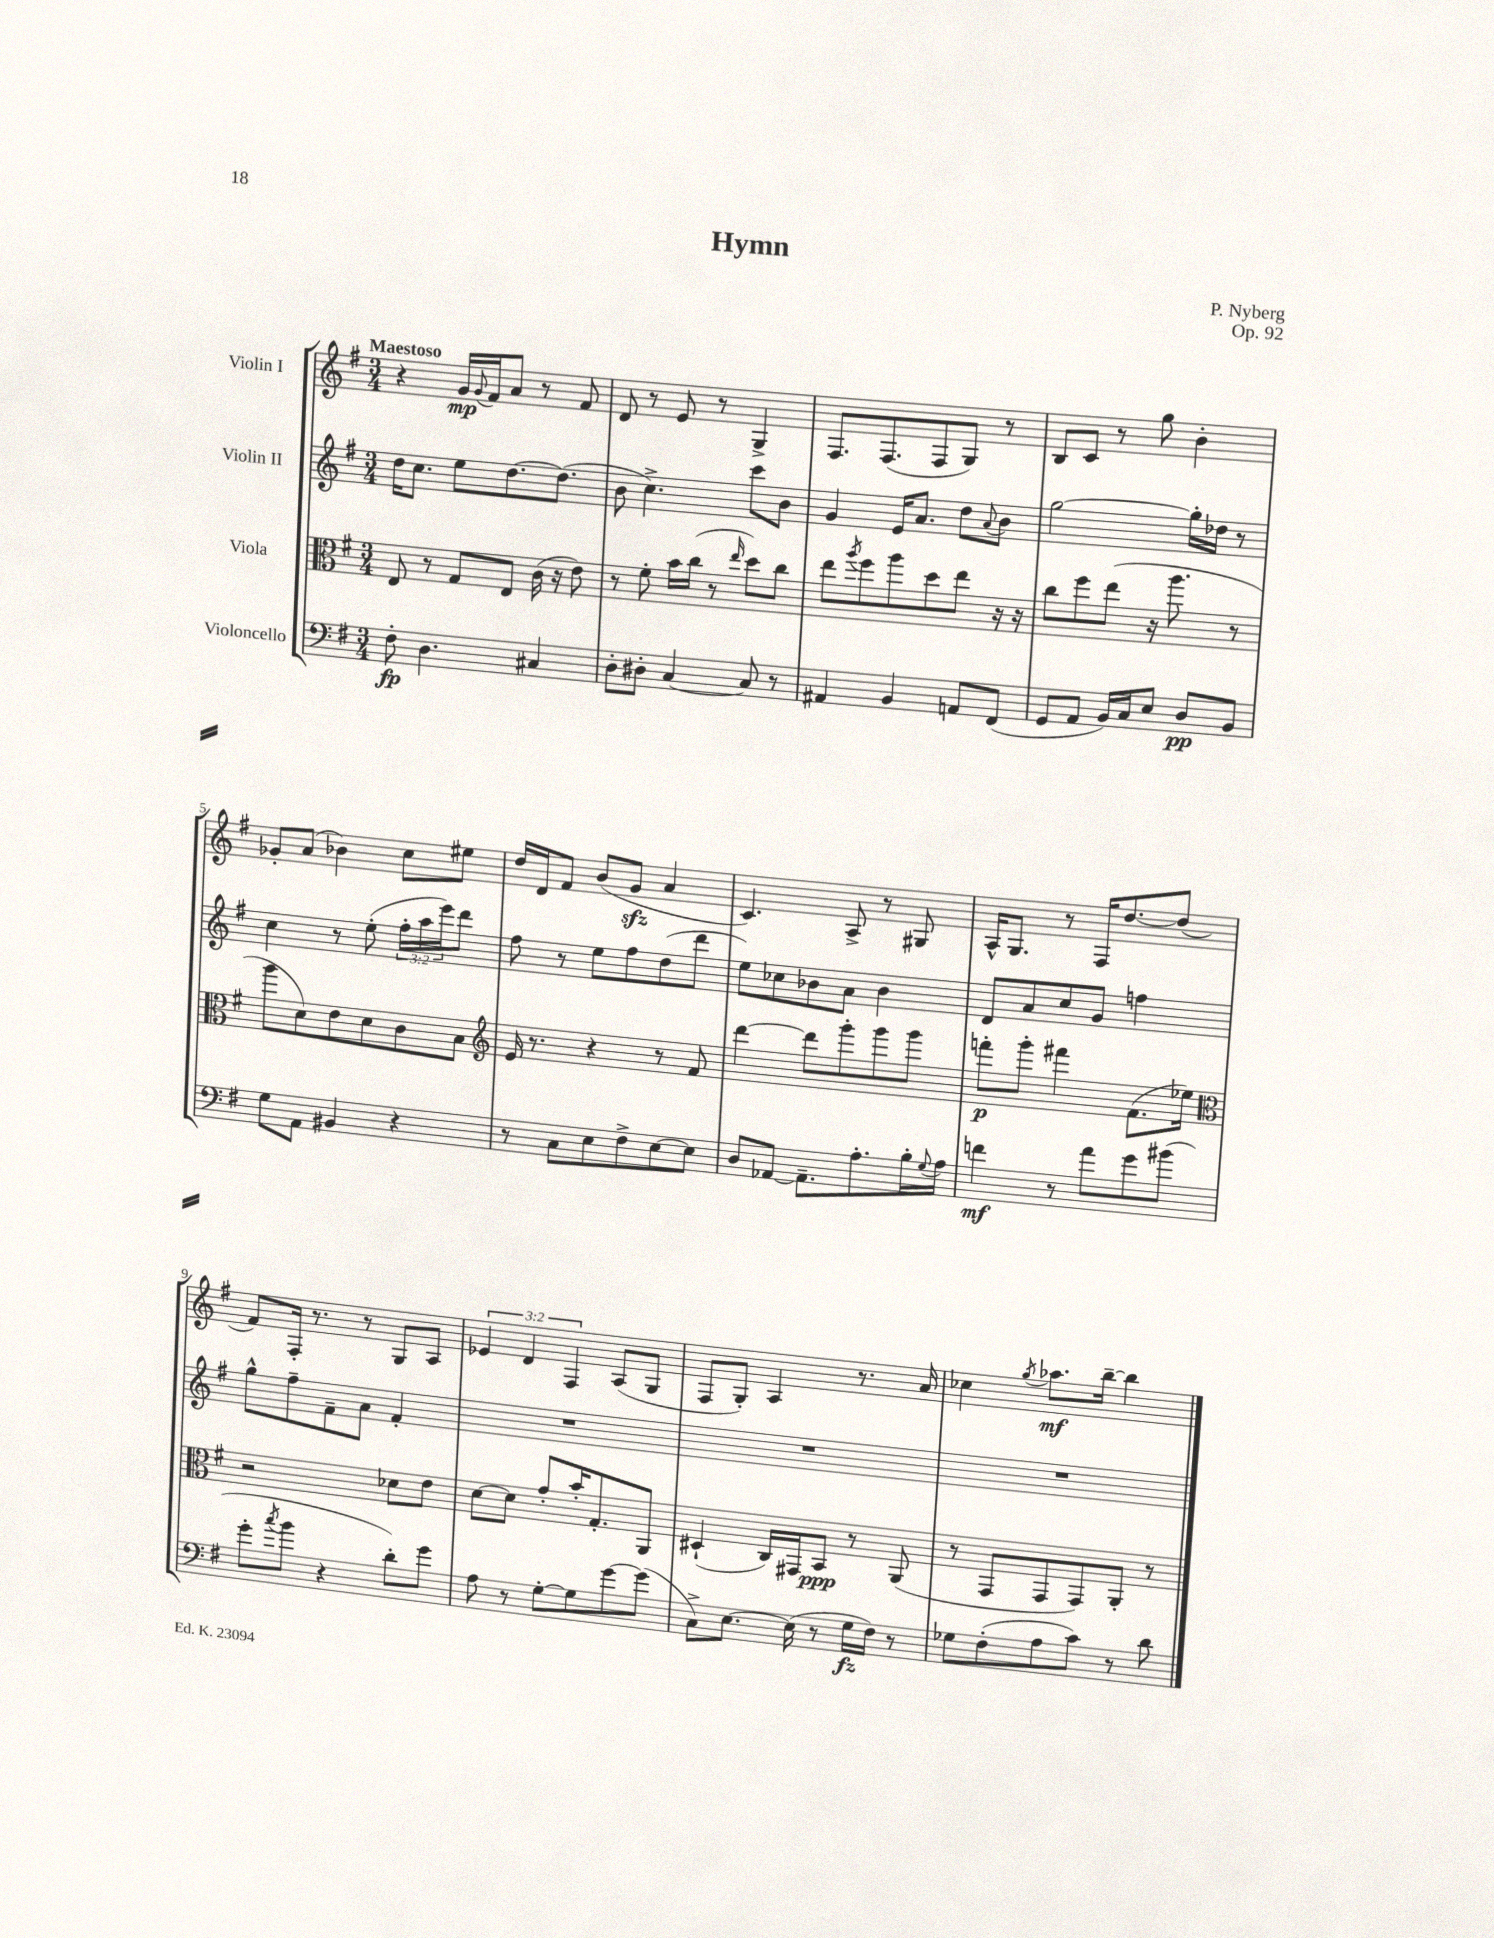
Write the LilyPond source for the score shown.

\header { title = "Hymn" composer = "P. Nyberg" opus = "Op. 92" }
<<
\new StaffGroup <<
\new Staff = "s0" \with { instrumentName = "Violin I" } {
    \clef treble \key g \major \numericTimeSignature \time 3/4 \override Staff.TupletNumber.text = #tuplet-number::calc-fraction-text \tempo "Maestoso"
    r4 g'16\mp \appoggiatura { g'8 } fis'16 a'8 r8 fis'8 |
    d'8 r8 e'8 r8 g4-> |
    fis8. fis8.( fis8 g8) r8 |
    b8 c'8 r8 g''8 b'4-. |
    ges'8-. a'8( bes'4) c''8 eis''8 |
    d''16 d'16 fis'8 b'8( g'8\sfz a'4 |
    c'4.) a8-> r8 gis8 |
    a16-^ g8. r8 fis16 d''8.~ d''8( |
    fis'8) fis16-. r8. r8 g8 a8 |
    \tuplet 3/2 { ees'4 d'4 fis4 } a8( g8 |
    fis8 g8-.) a4 r8. a'16 |
    ces''4 \acciaccatura { g''8 } aes''8.\mf b''16~-- b''4 \bar "|." |
}
\new Staff = "s1" \with { instrumentName = "Violin II" } {
    \clef treble \key g \major \numericTimeSignature \time 3/4 \override Staff.TupletNumber.text = #tuplet-number::calc-fraction-text
    d''16 c''8. e''8 d''8.~ d''8.( |
    b'8 c''4.->) c'''8 b'8 |
    g'4 e'16 a'8. d''8 \appoggiatura { a'8 } b'8 |
    g''2~ g''16-. des''16 r8 |
    c''4 r8 e''8-.( \tuplet 3/2 { fis''16-. a''16 e'''16) } d'''8 |
    fis''8 r8 e''8 fis''8 d''8( d'''8 |
    e''8) ces''8 bes'8 a'8 bes'4 |
    d'8 a'8 c''8 g'8 f''4 |
    g''8-^ fis''8-- fis'8-- a'8 fis'4-. |
    R2. |
    R2. |
    R2. \bar "|." |
}
\new Staff = "s2" \with { instrumentName = "Viola" } {
    \clef alto \key g \major \numericTimeSignature \time 3/4
    e8 r8 g8 e8 c'16( r16 e'8) |
    r8 fis'8-. b'16 c''16( r8 \grace { e''16 } d''8) c''8 |
    e''8 \acciaccatura { a''8 } fis''8 a''8 d''8 e''8 r16 r16 |
    c''8 fis''8 e''8( r16 a''8. r8 |
    a''8 d'8) e'8 d'8 c'8 b8 |
    \clef treble e'16 r8. r4 r8 fis'8 |
    d'''4~ d'''8 g'''8-. g'''8 g'''8 |
    f'''8-.\p g'''8-. fis'''4 fis'8.( ees''16) |
    \clef alto r2 des'8 e'8 |
    d'8~ d'8 g'8-. b'16-. g8.-. a,8 |
    dis4-!( c16) gis,16 b,8\ppp r8 a,8( |
    r8 g,8 g,8 g,8) a,8-. r8 \bar "|." |
}
\new Staff = "s3" \with { instrumentName = "Violoncello" } {
    \clef bass \key g \major \numericTimeSignature \time 3/4
    fis8-.\fp d4. cis4 |
    d8-. dis8-. c4~ c8 r8 |
    ais,4 b,4 a,8 fis,8( |
    g,8 a,8 b,16) c16 e8 d8\pp b,8 |
    g8 a,8 bis,4 r4 |
    r8 c8 e8 fis8-> e8~ e8 |
    d8 aes,8~ aes,8.-- a8.-. b16-. \appoggiatura { g8 } a16 |
    f'4\mf r8 a'8 g'8 bis'8( |
    g'8-. \acciaccatura { c''8 } b'8 r4 d'8-.) g'8 |
    a8 r8 g8~-. g8 g'8~ g'8( |
    c8->) e8.~ e16( r8 g16\fz fis16) r8 |
    ges8 fis8-.( a8 c'8) r8 d'8 \bar "|." |
}
>>
>>
